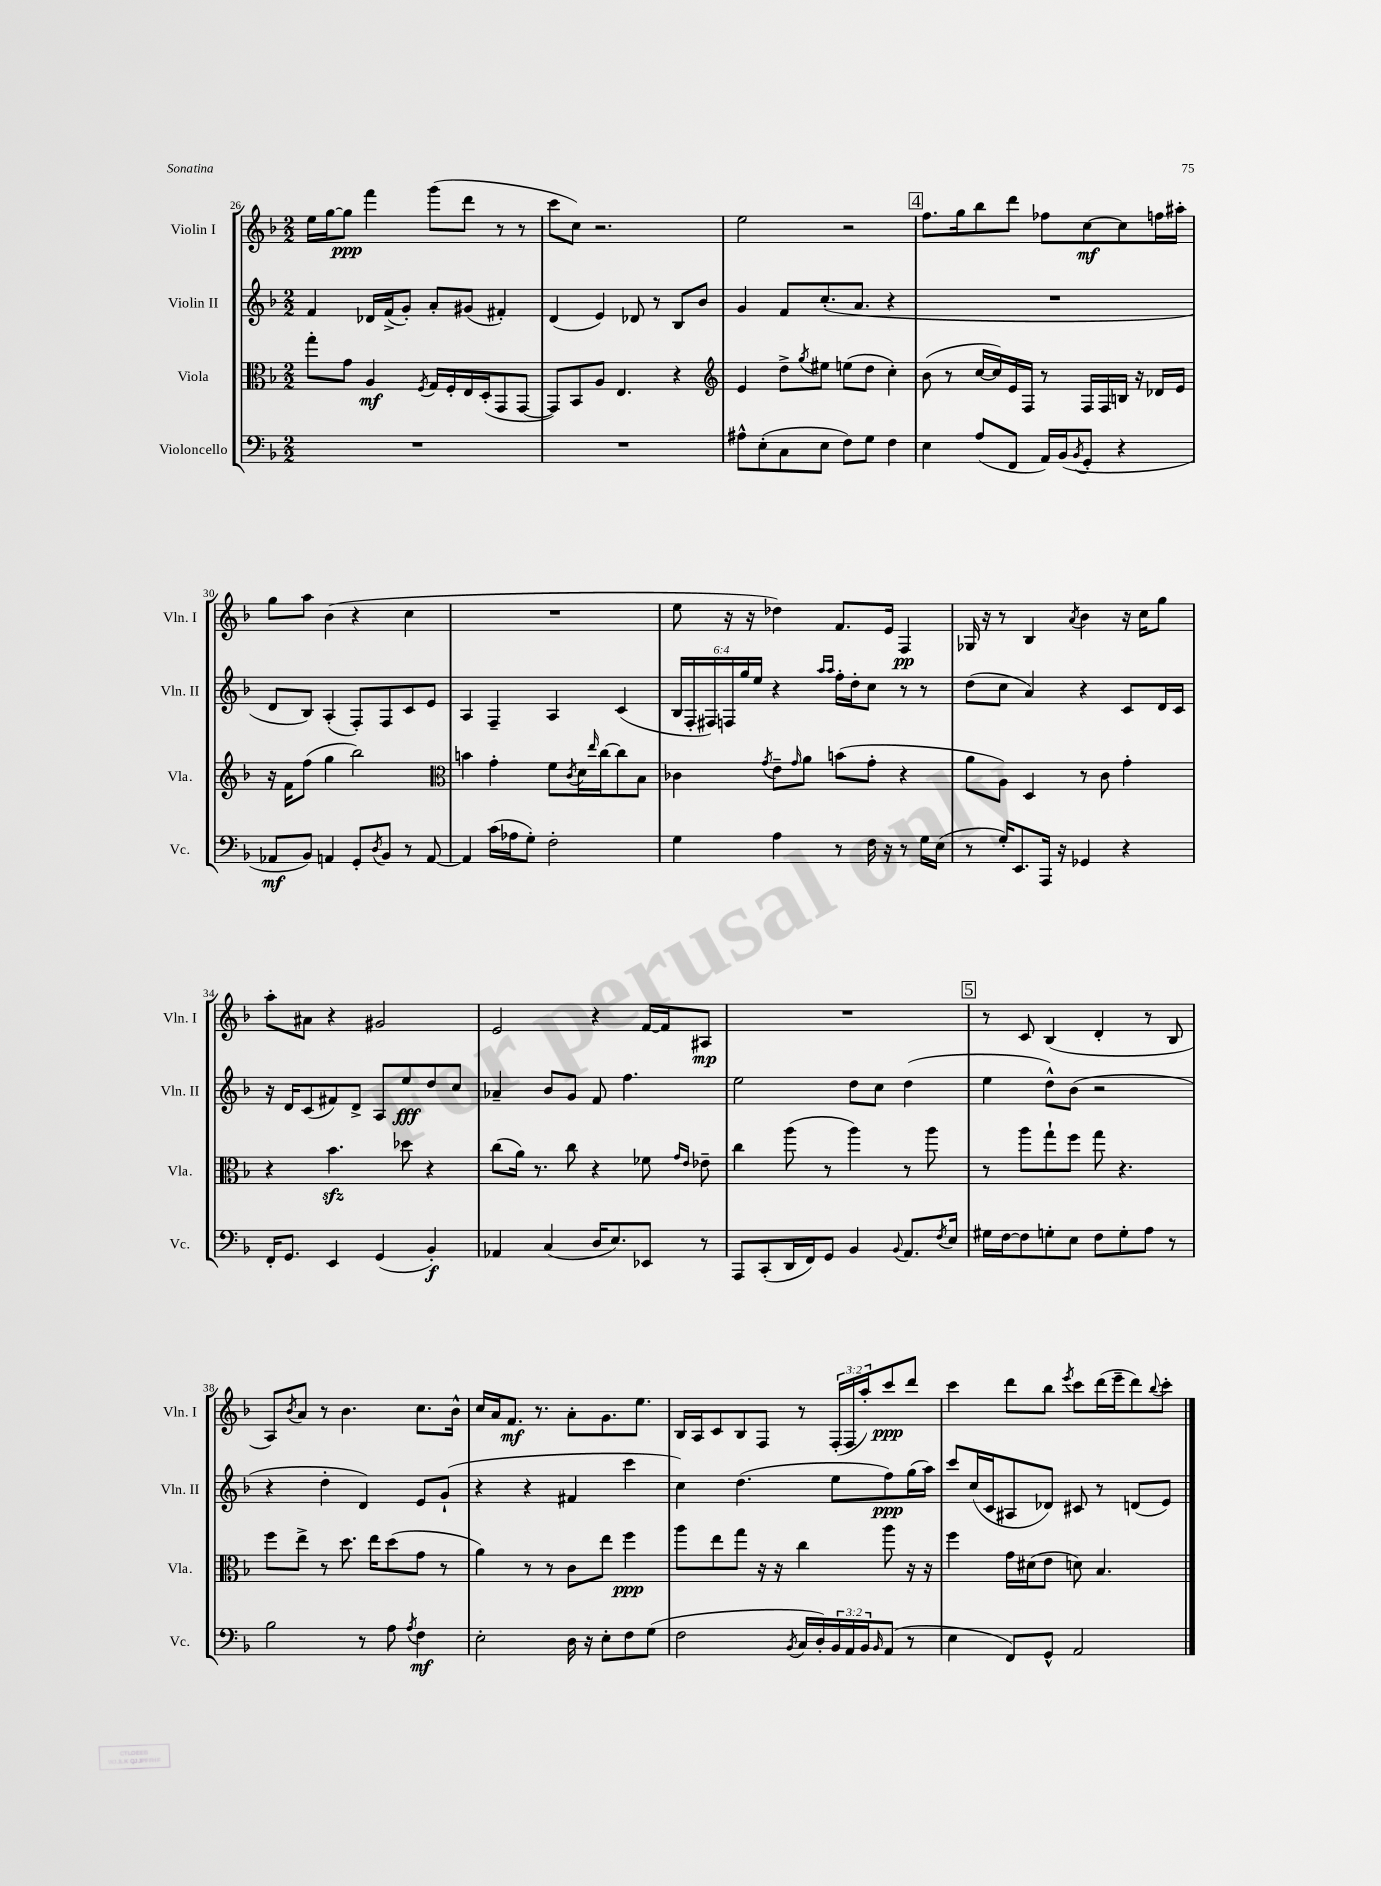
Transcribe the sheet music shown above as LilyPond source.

<<
\new StaffGroup <<
\new Staff = "s0" \with { instrumentName = "Violin I" shortInstrumentName = "Vln. I" } {
    \clef treble \key f \major \numericTimeSignature \time 2/2 \override Staff.TupletNumber.text = #tuplet-number::calc-fraction-text
    e''16 g''16~ g''8\ppp f'''4 g'''8( d'''8 r8 r8 |
    c'''8 c''8) r2. |
    e''2 r2 |
    \mark \markup { \box "4" } f''8. g''16 bes''8 d'''8 fes''8 c''8~\mf c''8 f''16 ais''16-. |
    g''8 a''8 bes'4( r4 c''4 |
    R1 |
    e''8 r16 r16 des''4) f'8. e'16 f4\pp |
    ges16 r16 r8 bes4 \acciaccatura { a'8 } bes'4 r16 c''16 g''8 |
    a''8-. ais'8 r4 gis'2 |
    e'2 r4 f'16~ f'16 ais8\mp |
    R1 |
    \mark \markup { \box "5" } r8 c'8 bes4( d'4-. r8 bes8 |
    a8) \acciaccatura { bes'8 } a'8 r8 bes'4. c''8. bes'16-^ |
    c''16 a'16 f'8.\mf r8. a'8-. g'8. e''8. |
    bes16 a16 c'8 bes8 f8 r8 \tuplet 3/2 { f16-.( f16 a''16-.) } c'''8\ppp d'''8 |
    c'''4 d'''8 bes''8 \acciaccatura { e'''8 } c'''8 d'''16( e'''16-- d'''8) \appoggiatura { bes''8 } c'''8-. \bar "|." |
}
\new Staff = "s1" \with { instrumentName = "Violin II" shortInstrumentName = "Vln. II" } {
    \clef treble \key f \major \numericTimeSignature \time 2/2 \override Staff.TupletNumber.text = #tuplet-number::calc-fraction-text
    f'4 des'16 f'16->( g'8-.) a'8-. gis'8( fis'4-.) |
    d'4( e'4) des'8 r8 bes8 bes'8 |
    g'4 f'8 c''8.-.( a'8. r4 |
    \mark \markup { \box "4" } R1 |
    d'8 bes8) a4-.( f8-.) f8 c'8 e'8 |
    a4 f4-- a4 c'4( |
    \tuplet 6/4 { bes16 f16-. fis16) f16 g''16 e''16 } r4 \grace { a''16 a''16 } f''16-. d''16-. c''8 r8 r8 |
    d''8( c''8 a'4) r4 c'8 d'16 c'16 |
    r16 d'16 c'8( fis'8) d'8-> a8 e''8\fff d''8 c''8 |
    aes'4-- bes'8 g'8 f'8 f''4. |
    e''2 d''8 c''8 d''4( |
    \mark \markup { \box "5" } e''4 d''8-^) bes'8( r2 |
    r4 d''4-. d'4) e'8 g'8-!( |
    r4 r4 fis'4 c'''4 |
    c''4) d''4.( e''8 f''8\ppp) g''16( a''16) |
    c'''8 c''16( c'16 ais8 des'8) cis'8 r8 d'8( e'8) \bar "|." |
}
\new Staff = "s2" \with { instrumentName = "Viola" shortInstrumentName = "Vla." } {
    \clef alto \key f \major \numericTimeSignature \time 2/2
    g''8-. g'8 a4\mf \acciaccatura { f8 } g16 f16-. e16 d16-.( g,8 g,8~ |
    g,8) bes,8 a8 e4. r4 |
    \clef treble e'4 d''8-> \acciaccatura { g''8 } eis''8 e''8( d''8 c''4-.) |
    \mark \markup { \box "4" } bes'8( r8 c''16~ c''16) e'16 f16 r8 f16 f16 b16 r16 des'16 e'16 |
    r16 f'16 f''8( g''4 bes''2) |
    \clef alto b'4 g'4-. f'8 \acciaccatura { c'8 } d'16 \grace { e''16 } c''16~ c''8 bes8 |
    ces'4 \acciaccatura { g'8 } e'8-- \grace { g'16 } a'8 b'8( g'8-. r4 |
    a'8 a8) d4 r8 c'8 g'4-. |
    r4 bes'4.\sfz des''8 r4 |
    c''8( a'16) r8. c''8 r4 fes'8 \grace { g'16 e'16 } ees'8-- |
    c''4 a''8( r8 a''4) r8 a''8 |
    \mark \markup { \box "5" } r8 a''8 g''8-! f''8 g''8 r4. |
    f''8 e''8-> r8 d''8. e''16 d''8( g'8 r8 |
    a'4) r8 r8 c'8 e''8 f''4\ppp |
    a''8 e''8 g''8 r16 r16 c''4 a''8 r16 r16 |
    f''4 g'16 dis'16( e'8 d'8) bes4. \bar "|." |
}
\new Staff = "s3" \with { instrumentName = "Violoncello" shortInstrumentName = "Vc." } {
    \clef bass \key f \major \numericTimeSignature \time 2/2 \override Staff.TupletNumber.text = #tuplet-number::calc-fraction-text
    R1 |
    R1 |
    ais8-^ e8-.( c8 e8 f8) g8 f4 |
    \mark \markup { \box "4" } e4 a8( f,8 a,16) bes,16( \acciaccatura { bes,8 } g,8-. r4 |
    aes,8\mf bes,8) a,4 g,8-. \acciaccatura { d8 } bes,8 r8 a,8~ |
    a,4 c'16( aes16 g8-.) f2-. |
    g4 a4 r8 f16 r16 r8 g16 e16( |
    r8 g16-.) e,8. a,,16 r16 ges,4 r4 |
    f,16-. g,8. e,4 g,4( bes,4-.\f) |
    aes,4 c4( d16 e8.) ees,8 r8 |
    a,,8 c,8-.( d,16 f,16) g,8 bes,4 \appoggiatura { bes,8 } a,8. \acciaccatura { f8 } e16 |
    \mark \markup { \box "5" } gis16 f16~ f8 g8-. e8 f8 g8-. a8 r8 |
    bes2 r8 a8 \acciaccatura { a8 } f4\mf |
    e2-. d16 r16 e8-. f8 g8( |
    f2 \acciaccatura { bes,8 } c16 d16-.) \tuplet 3/2 { bes,16 a,16 bes,16 } \grace { bes,16 } a,8( r8 |
    e4 f,8) g,8-^ a,2 \bar "|." |
}
>>
>>
\layout { \context { \Score currentBarNumber = #26 } }
